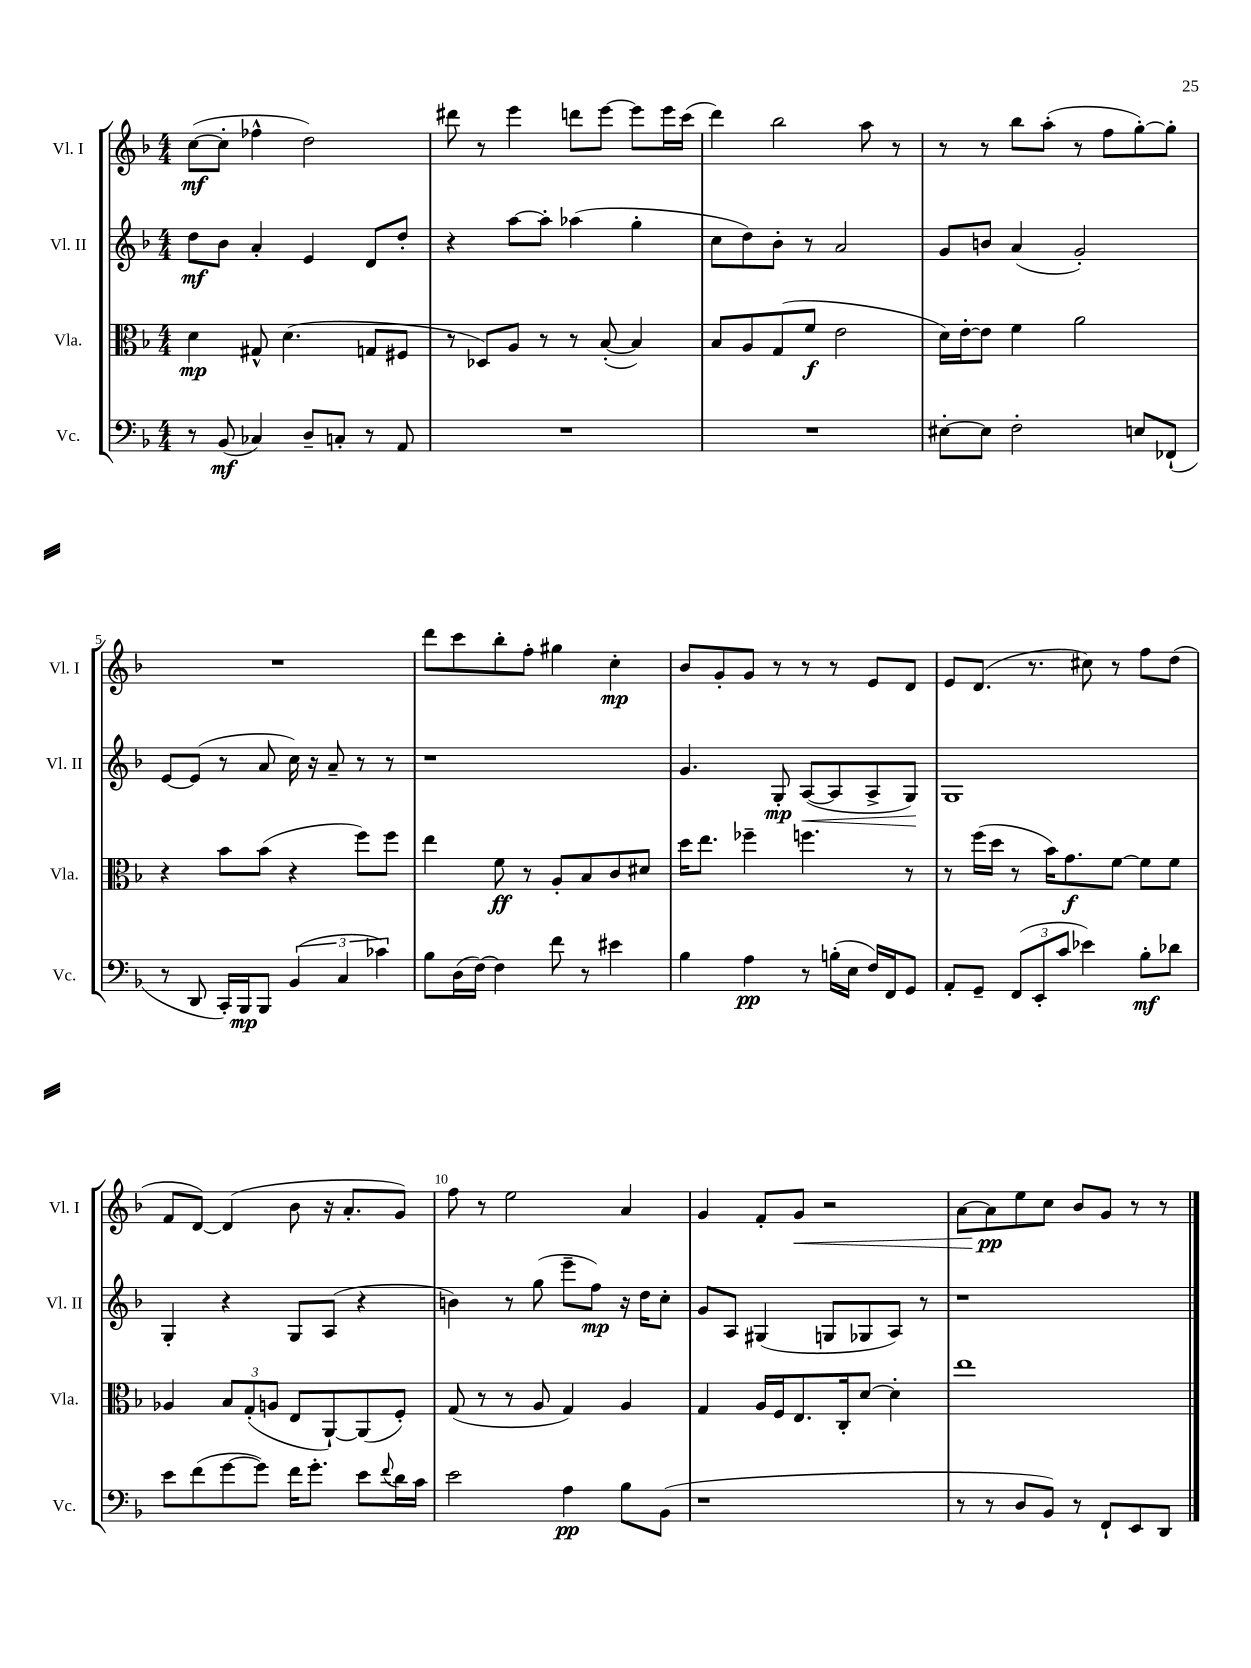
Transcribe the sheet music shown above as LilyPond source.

<<
\new StaffGroup <<
\new Staff = "s0" \with { instrumentName = "Vl. I" shortInstrumentName = "Vl. I" } {
    \clef treble \key f \major \numericTimeSignature \time 4/4
    c''8~\mf( c''8-. fes''4-^ d''2) |
    dis'''8 r8 e'''4 d'''8 e'''8~ e'''8 e'''16 c'''16( |
    d'''4) bes''2 a''8 r8 |
    r8 r8 bes''8 a''8-.( r8 f''8 g''8~-.) g''8-. |
    R1 |
    d'''8 c'''8 bes''8-. f''8-. gis''4 c''4-.\mp |
    bes'8 g'8-. g'8 r8 r8 r8 e'8 d'8 |
    e'8 d'8.( r8. cis''8) r8 f''8 d''8( |
    f'8 d'8~) d'4( bes'8 r16 a'8.-. g'8) |
    f''8 r8 e''2 a'4 |
    g'4 f'8-. g'8\< r2 |
    a'8~ a'8\pp\! e''8 c''8 bes'8 g'8 r8 r8 \bar "|." |
}
\new Staff = "s1" \with { instrumentName = "Vl. II" shortInstrumentName = "Vl. II" } {
    \clef treble \key f \major \numericTimeSignature \time 4/4
    d''8\mf bes'8 a'4-. e'4 d'8 d''8-. |
    r4 a''8~ a''8-. aes''4( g''4-. |
    c''8 d''8) bes'8-. r8 a'2 |
    g'8 b'8 a'4( g'2-.) |
    e'8~ e'8( r8 a'8 c''16) r16 a'8-- r8 r8 |
    r1 |
    g'4. g8-.\mp a8~\<( a8 a8-> g8\!) |
    g1 |
    g4-. r4 g8 a8( r4 |
    b'4) r8 g''8( e'''8-- f''8\mp) r16 d''16 c''8-. |
    g'8 a8 gis4( g8 ges8 a8) r8 |
    r1 \bar "|." |
}
\new Staff = "s2" \with { instrumentName = "Vla." shortInstrumentName = "Vla." } {
    \clef alto \key f \major \numericTimeSignature \time 4/4
    d'4\mp gis8-^ d'4.( g8 fis8 |
    r8 des8) a8 r8 r8 bes8~-.( bes4) |
    bes8 a8 g8( f'8\f e'2 |
    d'16) e'16~-. e'8 f'4 a'2 |
    r4 bes'8 bes'8( r4 f''8) f''8 |
    e''4 f'8\ff r8 a8-. bes8 c'8 dis'8 |
    d''16 e''8. fes''4-- f''4. r8 |
    r8 f''16( d''16 r8 bes'16) g'8.\f f'8~ f'8 f'8 |
    aes4 \tuplet 3/2 { bes8 g8-.( a8 } e8 a,8~-!) a,8( f8-.) |
    g8( r8 r8 a8 g4) a4 |
    g4 a16 f16 e8. c16-. d'8~ d'4-. |
    e''1 \bar "|." |
}
\new Staff = "s3" \with { instrumentName = "Vc." shortInstrumentName = "Vc." } {
    \clef bass \key f \major \numericTimeSignature \time 4/4
    r8 bes,8\mf( ces4) d8-- c8-. r8 a,8 |
    R1 |
    R1 |
    eis8~-. eis8 f2-. e8 fes,8-!( |
    r8 d,8 c,16-.) bes,,16\mp bes,,8 \tuplet 3/2 { bes,4( c4 ces'4) } |
    bes8 d16( f16~) f4 f'8 r8 eis'4 |
    bes4 a4\pp r8 b16-.( e16 f16) f,16 g,8 |
    a,8-. g,8-- \tuplet 3/2 { f,8( e,8-. c'8 } ees'4) bes8-.\mf des'8 |
    e'8 f'8( g'8~ g'8) f'16 g'8.-. e'8 \appoggiatura { f'8 } d'16 c'16 |
    e'2 a4\pp bes8 bes,8( |
    r1 |
    r8 r8 d8 bes,8) r8 f,8-! e,8 d,8 \bar "|." |
}
>>
>>
\layout { \context { \Score \override BarNumber.break-visibility = ##(#f #t #t) barNumberVisibility = #(every-nth-bar-number-visible 5) } }
